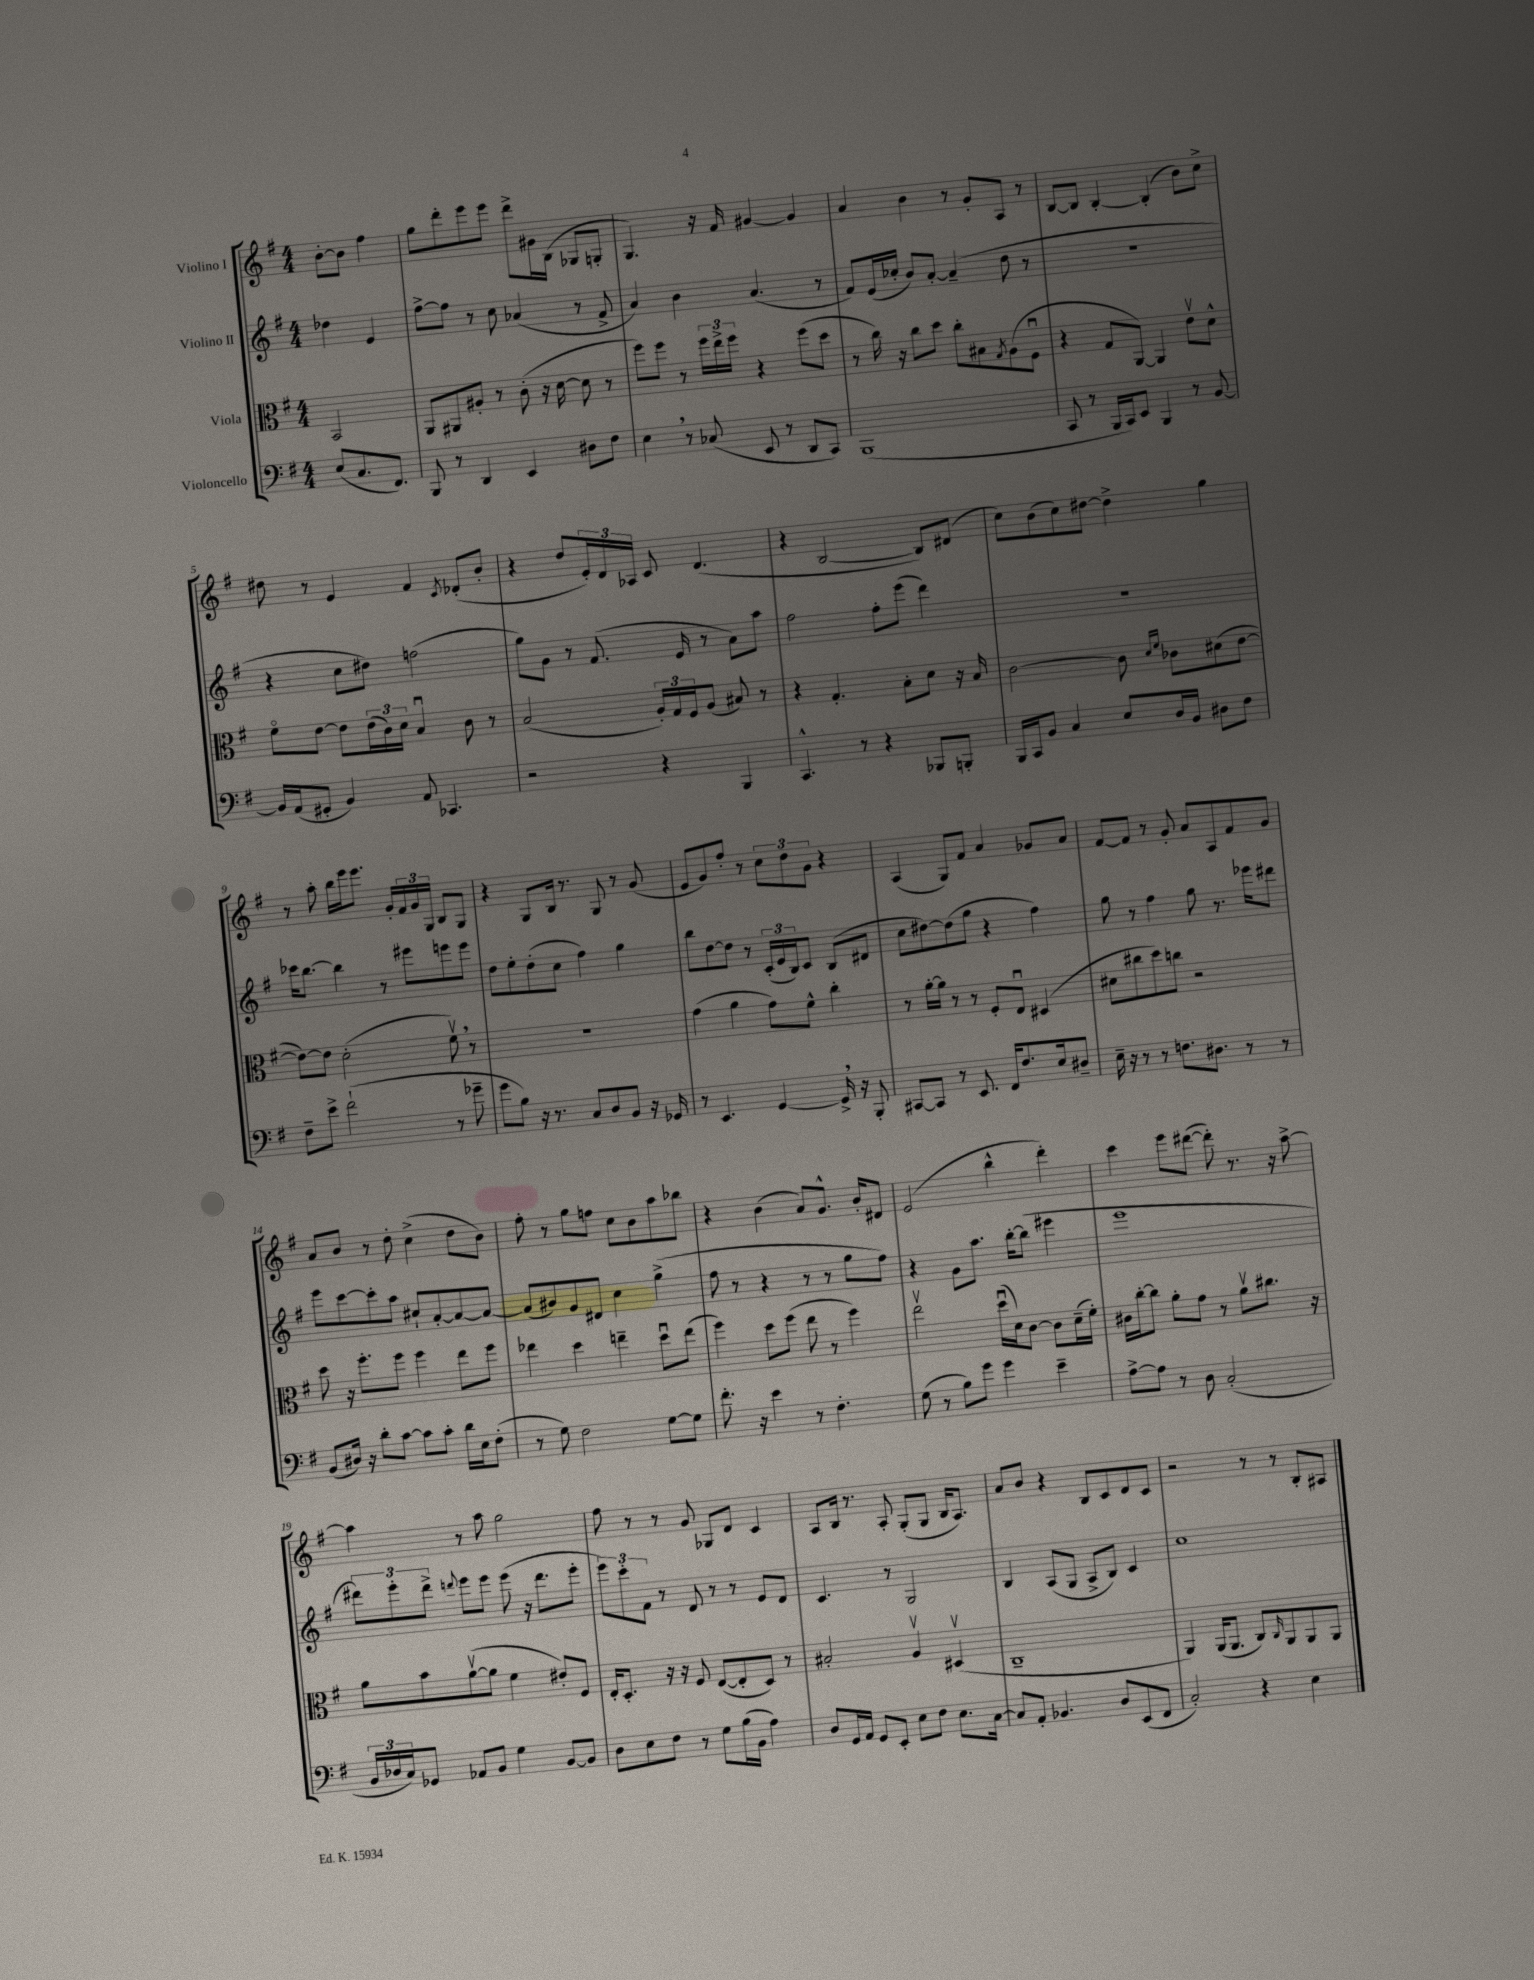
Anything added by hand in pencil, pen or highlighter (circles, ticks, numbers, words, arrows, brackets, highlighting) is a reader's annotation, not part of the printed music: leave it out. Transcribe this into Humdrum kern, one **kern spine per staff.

**kern	**kern	**kern	**kern
*staff4	*staff3	*staff2	*staff1
*clefF4	*clefC3	*clefG2	*clefG2
*k[f#]	*k[f#]	*k[f#]	*k[f#]
*M4/4	*M4/4	*M4/4	*M4/4
(8E/L	2BB/	4dd-\	[8b'\L
8.C/	.	.	8b\]J
.	.	4e/	4ff#\
8.FF#/J)	.	.	.
=	=	=	=
8BBB/	8AA/L	[8ff#^\L	8gg\L
8r	8AA#/	8ff#\]J	8ddd'\
4DD/	8A#'/J	8r	8eee\
.	8r	8cc\	8eee\J
4EE/	(8c'\	(4a-/	8ddd^\L
.	16r	.	16g#\L
.	[16d\	.	(16B\JJ
8D#\L	8d\]	8r	8G-/L
8F#\J	8r	8f#^/	8G'/J
=	=	=	=
4E\	8ff#\L)	4a/)	4.G/)
.	8ff#\J	.	.
8r	8r	4b\	.
(8C-/	24ff#\LL	.	16r
.	24ee^\	.	.
.	.	.	16f#/
.	24ff#\JJ	.	.
8EE/	4r	(4.a/	[4g#/
8r	.	.	.
8DD/L	(8ff#\L	.	4g#/]
8CC/J)	8dd\J	8r	.
=	=	=	=
(1BBB	8r	8f#/L)	4a/
.	16cc\)	(16e/L	.
.	16r	16cc-'/JJ	.
.	8cc\L	8b/L)	4b\
.	8dd\J	[8a'/J	.
.	8cc'\L	(4a~/]	8r
.	8B#\	.	8g'/L
.	8qG/	.	.
.	(8A\	8dd\	8A/J
.	8F#u\J	8r	8r
=	=	=	=
8CC/	4r	1r	[8B/L
8r	.	.	8B/]J
16BBB/LL	8G/L	.	[4B'/
16CC/J)	.	.	.
8EE/J	[8AA/J)	.	.
4BBB/	4AA/]	.	(4B'/]
8r	8ev\L	.	8b\L)
[8BB/	8d^^\J	.	8cc^\J
=	=	=	=
16BB/]LL	8f#o\L	4r	8dd#\
(16AA/J	.	.	.
8GG#'/J	[8e\J	.	8r
4BB/)	8e\]L	8cc\L	4e/
.	(24e\L	8dd#\J)	.
.	24c\)	.	.
.	24d\JJ	.	.
8AA/	4Bu/	(2ff\	4f#/
4.CC-/	.	.	.
.	.	.	8qc/
.	8c\	.	(8d-'/L
.	8r	.	8b'/J
=	=	=	=
2r	(2B/	8gg\L)	4r
.	.	8g\J	.
.	.	8r	8dd/L
.	.	(8.f#/	24e'/L)
.	.	.	24d/
.	.	.	24A-/JJ
4r	24A'/LL)	.	8c/
.	24G/	.	.
.	.	16e/	.
.	24F#/J	.	.
.	(8A/J	8r	(4.d/
4BBB/	8B#/)	8a\L)	.
.	8r	8aa\J	.
=	=	=	=
4.CC^^/	4r	2ff#\	4r
.	4.G'/	.	[2B/
8r	.	.	.
4r	.	8ff#'\L	.
.	8B'\L	(8eee\J	.
8BBB-/L	8d\J	4ddd\)	8B/]L)
8BBB'/J	16r	.	(8d#/J
.	16B/	.	.
=	=	=	=
16BBB/LL	[2c\	1r	8cc\L)
16CC/J	.	.	.
8BB/J	.	.	(8b\
4C/	.	.	8cc\)
.	.	.	[8dd#\J
8E/L	8c\]	.	4dd#^\]
.	16qqd/LL	.	.
.	16qqf#/JJ	.	.
16D/L	8c-\L	.	.
16BB/JJ	.	.	.
8D#\L	(8d#\	.	4gg\
8F#\J	[8e\J	.	.
=	=	=	=
8F#~\L	8e\_L)	16ccc-\LK	8r
.	.	[8.bb\J	.
8e^\J	8e\]J	.	8aa'\
(2f#`\	(2d'\	4bb\]	16bb\LL
.	.	.	16eee\J
.	.	.	8.eee\J
.	.	8r	.
.	.	.	16g'/LL
.	.	8eee#\L	24f#/
.	.	.	24g/
.	.	.	24G/JJ
8r	8f#v\)	8eee\	8B/L
8g-~\	8r	8eee\J	8G/J
=	=	=	=
8g\L	1r	8dd\L	4r
8B\J)	.	8ee'\	.
16r	.	(8dd'\	8G/L
8.r	.	.	.
.	.	8cc\J	16B/Jk
.	.	.	8.r
8C/L	.	4ff#\)	.
8D/	.	.	8G/
8BB/J	.	4gg\	8r
16r	.	.	(8g/
16GG-/	.	.	.
=	=	=	=
8r	(4g\	8bb\L	8e/L
4.EE/	.	[8dd\	8g/)
.	4a\	8dd\]J	8ff#'/J
.	.	8r	8r
[4GG/	8g\L)	(24c'/LL	12cc\L
.	.	24e/	.
.	.	24B/J)	12dd\
.	8f#^^\J	8c/J	.
.	.	.	12g\J
16GG^/]	4cc'\	(8B/L	4r
16r	.	.	.
8BBB'/	.	8d#/J	.
=	=	=	=
[8CC#/L	8r	8cc\L	(4A/
8CC#/]J	[16a'\LL	[8dd#\)	.
.	16a\]JJ	.	.
8r	8r	(8dd#\]	8G/L)
8.EE/	8r	8gg\J	8f#/J
.	8F#'/L	4r	4a/
16FF#/LK	.	.	.
8.F#/	8Eu/J	.	.
.	(4D#/	4ff#\)	8g-/L
16E/k	.	.	.
8D#~/J	.	.	8a/J
=	=	=	=
16E~\	8d#\L	8gg\	[8f#/L
16r	.	.	.
8r	8cc#\	8r	8f#/]J
8r	8dd\)	4ff#\	8r
8.F\L	8cc\J	.	8g'/
.	2r	8gg\	8a/L
8.D#\J	.	.	.
.	.	8.r	8A/
8r	.	.	8f#/
.	.	16eee-\LK	.
8r	.	8ddd#\J	8g/J
=	=	=	=
(8BB/L	8dd\	8eee\L	8a/L
16D#/Jk)	16r	[8ccc\	8b/J
16r	8.ff#'\L	.	.
8d'\L	.	8ccc'\]	8r
[8c\J	8ff#\J	8aa\J	8dd'\
8c\]L	4ff#\	8cc#`/L	(4cc^\
8c'\J	.	[8a'/	.
16d\LL	8ee\L	8a/_	8dd\L
16E\J	.	.	.
(8F#'\J	8ff#\J	8a/_J	8b\J)
=	=	=	=
8r	4ee-\	(8a/]L	8ff#'\
8G\)	.	8b#/)	8r
2F#\	4dd\	8g/	8gg\L
.	.	8d#/J	8ff\J
.	4ee~\	4cc\	8cc\L
.	.	.	8b\
[8G\L	8ddu\L	(4gg^\	8aa\
8G\]J	(8ee\J	.	8bb-\J
=	=	=	=
8.f#'\	4ff#\)	8ff#\	4r
.	.	8r	.
16r	.	.	.
4e\	8dd\L	4r	(4b\
.	(8ff#\J	.	.
8r	8ee\	8r	8a/L)
4.F#'\	8r	8r	8.g^^/J
.	4ff#\)	8gg\L	.
.	.	.	16b'/LK
.	.	8ff#\J)	8d#/J
=	=	=	=
(8G\	2eev\	4r	(2e/
8r	.	.	.
8B\L)	.	8g\L	.
8g\J	.	8.aa\J	.
4g\	(16ddu\LL	.	4bb^^\
.	16d\J)	[16bb'\LK	.
.	[8c\J	(8bb\]J	.
4e~\	8c\]L	4eee#\	4ddd'\)
.	(16d~\L	.	.
.	16f#'\JJ)	.	.
=	=	=	=
[8A^\L	16c#\LL	1eee	4ccc\
.	[16cc'\J	.	.
8A\]J	8cc\]J	.	.
8r	8a'\L	.	8eee\L
8D\	8g\J	.	([8ddd#\J
(2C'/	8r	.	8ddd#'\])
.	8av\L	.	8.r
.	8.cc#\J	.	.
.	.	.	16r
.	.	.	[8aa^\
.	16r	.	.
=	=	=	=
24BB/LL	8a\L	12ddd#\L)	4aa\]
24D-/	.	.	.
24C/J)	.	12eee'\	.
8GG-/J	8b\	.	.
.	.	12ddd#^\J	.
.	.	8qqddd/	.
8AA-/L	([8av\	8eee\L	8r
8BB/J	8a\]J	8eee\J	8aa\
4G\	4f#\	(8eee\	2gg\
.	.	16r	.
.	.	8.ddd\L	.
[8BB/L	8e#'/L)	.	.
8BB/]J	8F#/J	8eee'\J	.
=	=	=	=
8D\L	16E'/LK	12eee\L)	8ff#\
.	8.D'/J	.	.
.	.	12ccc'\	.
8E\	.	.	8r
.	.	12f#\J	.
8F#\J	16r	8r	8r
.	16r	.	.
8r	8F#/	8d/	8g/
8G\L	([8E/L	8r	8G-/L
(16B\L	8E'/]	8r	8d/J
16BB\JJ	.	.	.
4A\)	8D/J)	8e/L	4c/
.	8r	8d/J	.
=	=	=	=
8D/L	2B#'/	4.c/	8A/L
16GG/L	.	.	16B/Jk
16AA/JJ	.	.	8.r
8GG/L	.	.	.
8EE'/J	.	8r	8A'/
8E\L	4Av/	2G/	(8G'/L
8F#\J	.	.	8G/J
8.E\L	(4D#v/	.	16B/LK
.	.	.	8.A/J)
[16C\Jk	.	.	.
=	=	=	=
8C/]L	1C~	4B/	8a/L
8AA'/J	.	.	8b/J
4.BB-/	.	(8A/L	4r
.	.	8G/J	.
.	.	8A^/L	8B/L
8D/L	.	8B/J)	8c/
(8EE/	.	4c/	8d/
8FF#/J	.	.	8c/J
=	=	=	=
2C'/)	4AA/)	1cc	2r
.	(16AA/LK	.	.
.	8.AA/J	.	.
4r	8C/L)	.	8r
.	16qqC/	.	.
.	8AA/	.	8r
4E\	8AA/	.	8B'/L
.	8AA/J	.	8A#/J
==	==	==	==
*-	*-	*-	*-
